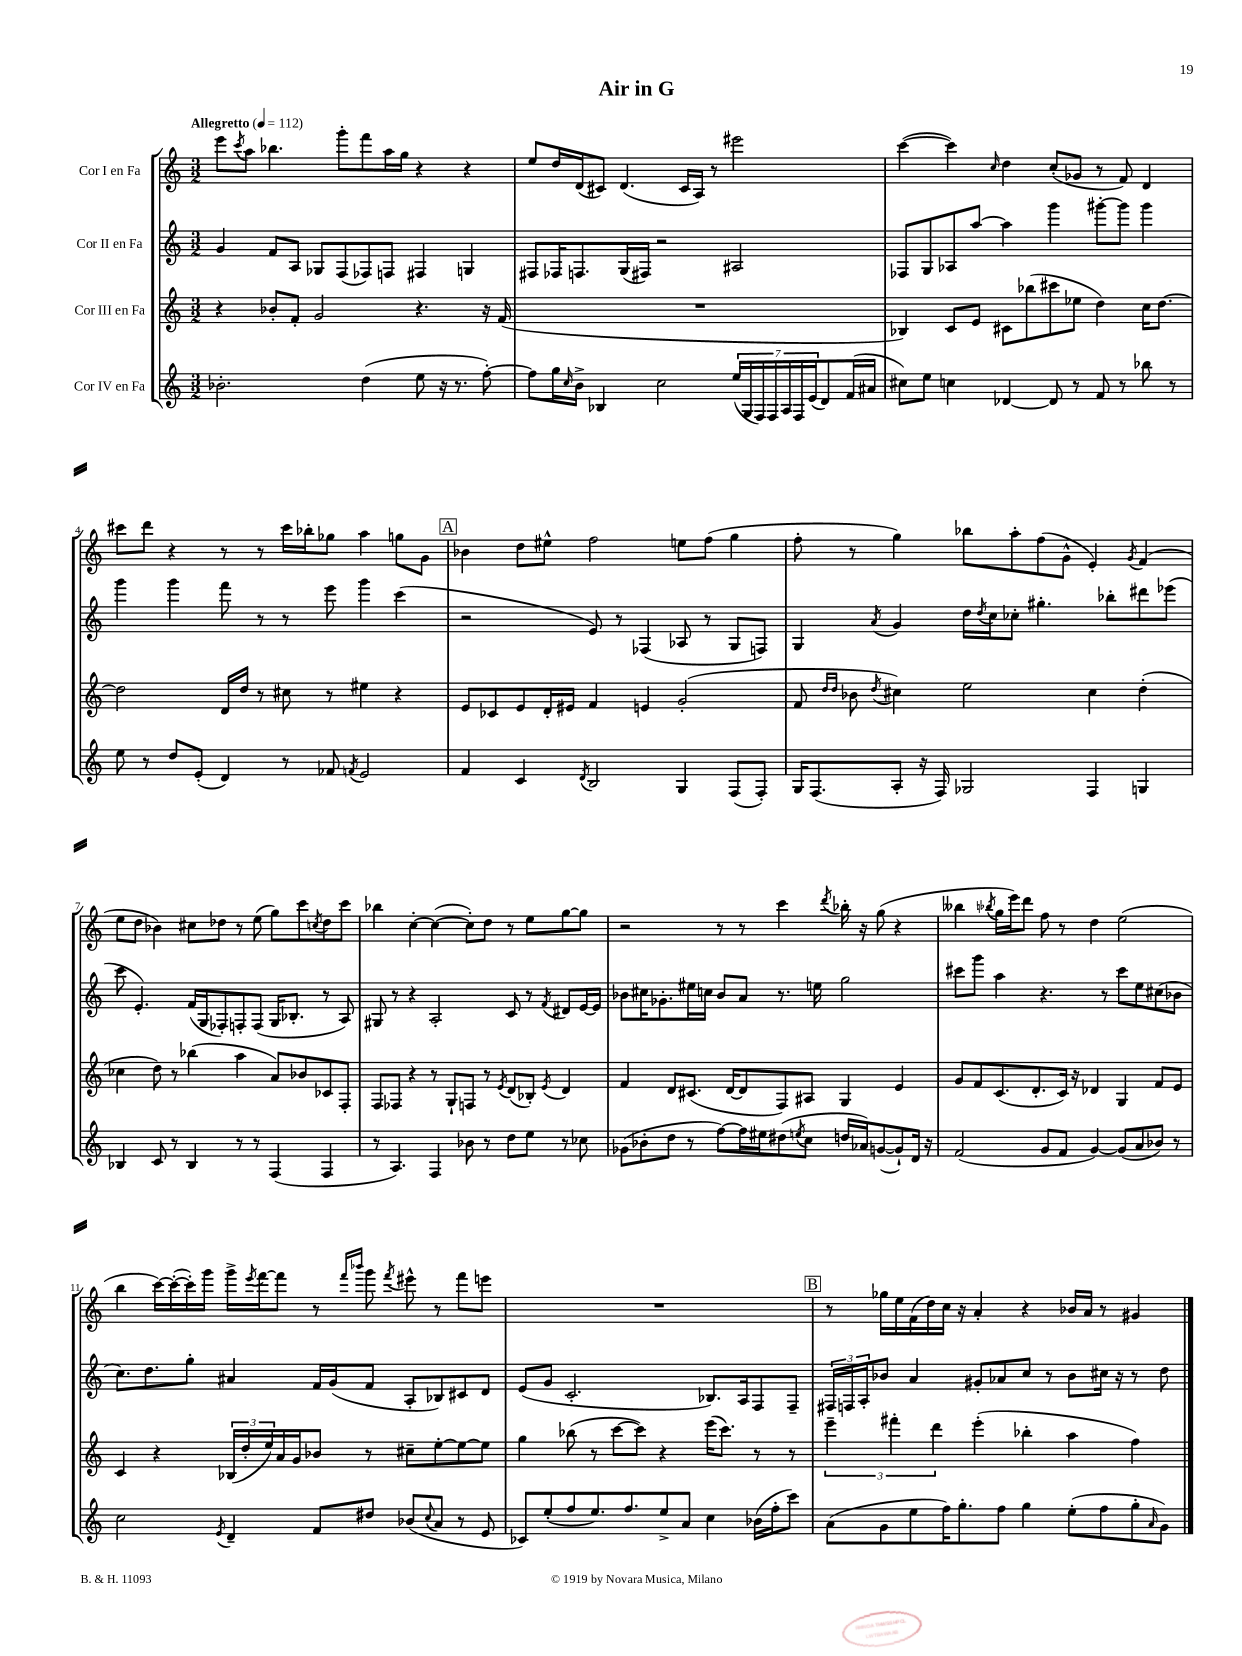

**kern	**kern	**kern	**kern
*staff4	*staff3	*staff2	*staff1
*clefG2	*clefG2	*clefG2	*clefG2
*k[]	*k[]	*k[]	*k[]
*M3/2	*M3/2	*M3/2	*M3/2
*MM112	*MM112	*MM112	*MM112
2.b-'	4r	4g	8eee
.	.	.	8qccc
.	.	.	8aa
.	8b-'	8f	4.bb-
.	8f'	8A	.
.	2g	8G-	.
.	.	(8F	8ggg'
(4dd	.	8F-)	8fff
.	.	8F	16aa
.	.	.	16gg
8ee	4.r	4F#	4r
16r	.	.	.
8.r	.	.	.
.	.	4G	4r
[8ff')	16r	.	.
.	(16f	.	.
=	=	=	=
8ff]	1.r	8F#	8ee
16gg	.	16F-	16dd
16qqcc	.	.	.
16b^	.	8.F	(16d
4B-	.	.	8c#)
.	.	(16G	(4.d
.	.	16F#)	.
2cc	.	2r	.
.	.	.	16c#
.	.	.	16A)
.	.	.	8r
(28ee	.	2A#	2eee#
28G	.	.	.
28F)	.	.	.
28F	.	.	.
28A	.	.	.
28F	.	.	.
(28e	.	.	.
8d)	.	.	.
(16f	.	.	.
16a#	.	.	.
=	=	=	=
8cc#)	4B-)	8F-	([4ccc
8ee	.	8G	.
4cc	8c	8A-	4ccc])
.	8e	[8aa	.
.	.	.	16qqcc
[4d-	8c#	4aa]	4dd
.	(8bb-	.	.
8d-]	8ccc#	4ggg	(8cc'
8r	8ee-	.	8g-
8f	4dd)	[8ggg#'	8r
8r	.	8ggg#]	8f)
8bb-	16cc	4ggg#	4d
.	[8.dd	.	.
8r	.	.	.
=	=	=	=
8ee	2dd]	4ggg	8ccc#
8r	.	.	8ddd
8dd	.	4ggg	4r
(8e'	.	.	.
4d)	16d	8fff	8r
.	16dd	.	.
.	8r	8r	8r
8r	8cc#	8r	16ccc#
.	.	.	16bb-'
8f-	8r	8eee	8gg-
8qf	.	.	.
2e	4ee#	4ggg	4aa
.	4r	(4ccc	8gg
.	.	.	8g
=	=	=	=
4f	8e	2r	4b-
.	8c-	.	.
4c	8e	.	8dd
.	16d'	.	8ee#^^
.	16e#	.	.
8qd	.	.	.
2B	4f	8e)	2ff
.	.	8r	.
.	4e	(4F-	.
4G	(2g'	8A-	8ee
.	.	8r	(8ff
(8F	.	8G	4gg
8F')	.	8F)	.
=	=	=	=
16G	8f	4G	8ff'
(8.F	.	.	.
.	16qqdd	.	.
.	16qqdd	.	.
.	8b-	.	8r
.	8qdd	8qa	.
8A'	4cc#)	4g	4gg)
16r	.	.	.
16F)	.	.	.
2G-	2ee	16dd	8bb-
.	.	8qdd	.
.	.	16cc	.
.	.	8cc-'	8aa'
.	.	4.gg#'	(8ff
.	.	.	8g^^
4F	4cc#	.	4e')
.	.	8bb-'	.
.	.	.	8qg
4G	(4dd'	8ddd#	(4f
.	.	(8eee-	.
=	=	=	=
4B-	4cc-	8ccc	8ee
.	.	4.e')	8dd
8c	8dd)	.	4b-)
8r	8r	.	.
4B-	(4bb-	(16f	8cc#
.	.	16G	.
.	.	8F-')	8dd-
8r	4aa	8F'	8r
8r	.	(8F	(8ee
(4F	8a)	16G	8gg)
.	.	8.B-'	.
.	8b-	.	8ccc
.	.	.	8qcc
4F	8c-	8r	8dd-
.	8F'	8A)	8ccc
=	=	=	=
8r	8F	8G#	4bb-
4.A)	8F-	8r	.
.	4r	4r	[4cc'
4F	8r	2A'	(4cc_
.	8G`	.	.
8b-	8F	.	8cc'])
8r	8r	.	8dd
.	8qe	.	.
8dd	(8d	8c	8r
8ee	8B-')	8r	8ee
.	8qe	8qf	.
8r	4d	8d#	[8gg
8cc-	.	[16e	8gg]
.	.	16e]	.
=	=	=	=
(8g-	4f	8b-	2r
8b-'	.	16cc#	.
.	.	8.g-'	.
8dd	8d	.	.
8r	(8.c#	16ee#	.
.	.	16cc	.
[8ff)	.	8b-	8r
.	[16d	.	.
16ff]	8d]	8a	8r
16ee#	.	.	.
(8dd#	8F)	8.r	4ccc
8qee	.	.	.
8cc	8A#	.	.
.	.	16ee	.
.	.	.	8qddd
16dd	4G	2gg	16bb-'
16a-)	.	.	16r
([8g	.	.	(8gg
8g`])	4e	.	4r
16d	.	.	.
16r	.	.	.
=	=	=	=
(2f	8g	8ccc#	4bb--
.	8f	8ggg	.
.	.	.	8qbb-
.	(8.c	4aa	16gg
.	.	.	16eee)
.	.	.	8ddd
.	8.d'	.	.
8g	.	4.r	8ff
8f	16c)	.	8r
.	16r	.	.
[4g)	4d-	.	4dd
.	.	8r	.
(8g]	4G	8ccc#	(2ee
8a	.	8ee	.
8b-)	8f	(8cc#	.
8r	8e	8b-	.
=	=	=	=
2cc	4c	8.cc)	4bb
.	.	8.dd	.
.	4r	.	[16ccc)
.	.	.	(16ccc'_
.	.	8gg'	16ccc'])
.	.	.	16ggg
8qe	.	.	.
4d~	(24B-	4a#	16ggg^
.	24dd'	.	.
.	.	.	8qeee
.	.	.	[16fff
.	24ee)	.	.
.	16a	.	8fff]
.	16g	.	.
8f	8b-	16f	8r
.	.	(16g	.
.	.	.	16qqfff
.	.	.	16qqbbb-
8dd#	8r	8f	8ggg
.	.	.	8qfff
(8b-	8cc#~	8A'	8eee#^^
8qqcc	.	.	.
8a	[8ee'	8B-)	8r
8r	8ee_	8c#	8fff
8e	8ee]	8d	8eee
=	=	=	=
8c-)	4gg	(8e	1.r
(8ee'	.	8g	.
8ff	(8bb-	2.c'	.
8.ee)	8r	.	.
.	[8ccc	.	.
8.ff	.	.	.
.	8ccc])	.	.
8ee^	4r	.	.
8a	.	.	.
4cc	(16eee	8.B-)	.
.	8.ccc)	.	.
.	.	16A	.
(16b-	8r	8F	.
16ff'	.	.	.
8ccc)	8r	8F~	.
=	=	=	=
(8a	6eee~	24F#	8r
.	.	24F	.
.	.	24A'	.
8g	.	8b-	16gg-
.	6fff#'	.	.
.	.	.	16ee
8ee	.	4a	(16f
.	.	.	16dd)
.	6ddd	.	.
16ff)	.	.	16cc
8.gg'	.	.	16r
.	(4eee'	8g#'	4a'
8ff	.	8a-	.
4gg	4bb-'	8cc	4r
.	.	8r	.
(8ee'	4aa	8b-	16b-
.	.	.	16a
8ff	.	16cc#	8r
.	.	16r	.
8gg'	4ff)	8r	4g#
16qqa	.	.	.
8g)	.	8dd	.
==	==	==	==
*-	*-	*-	*-
